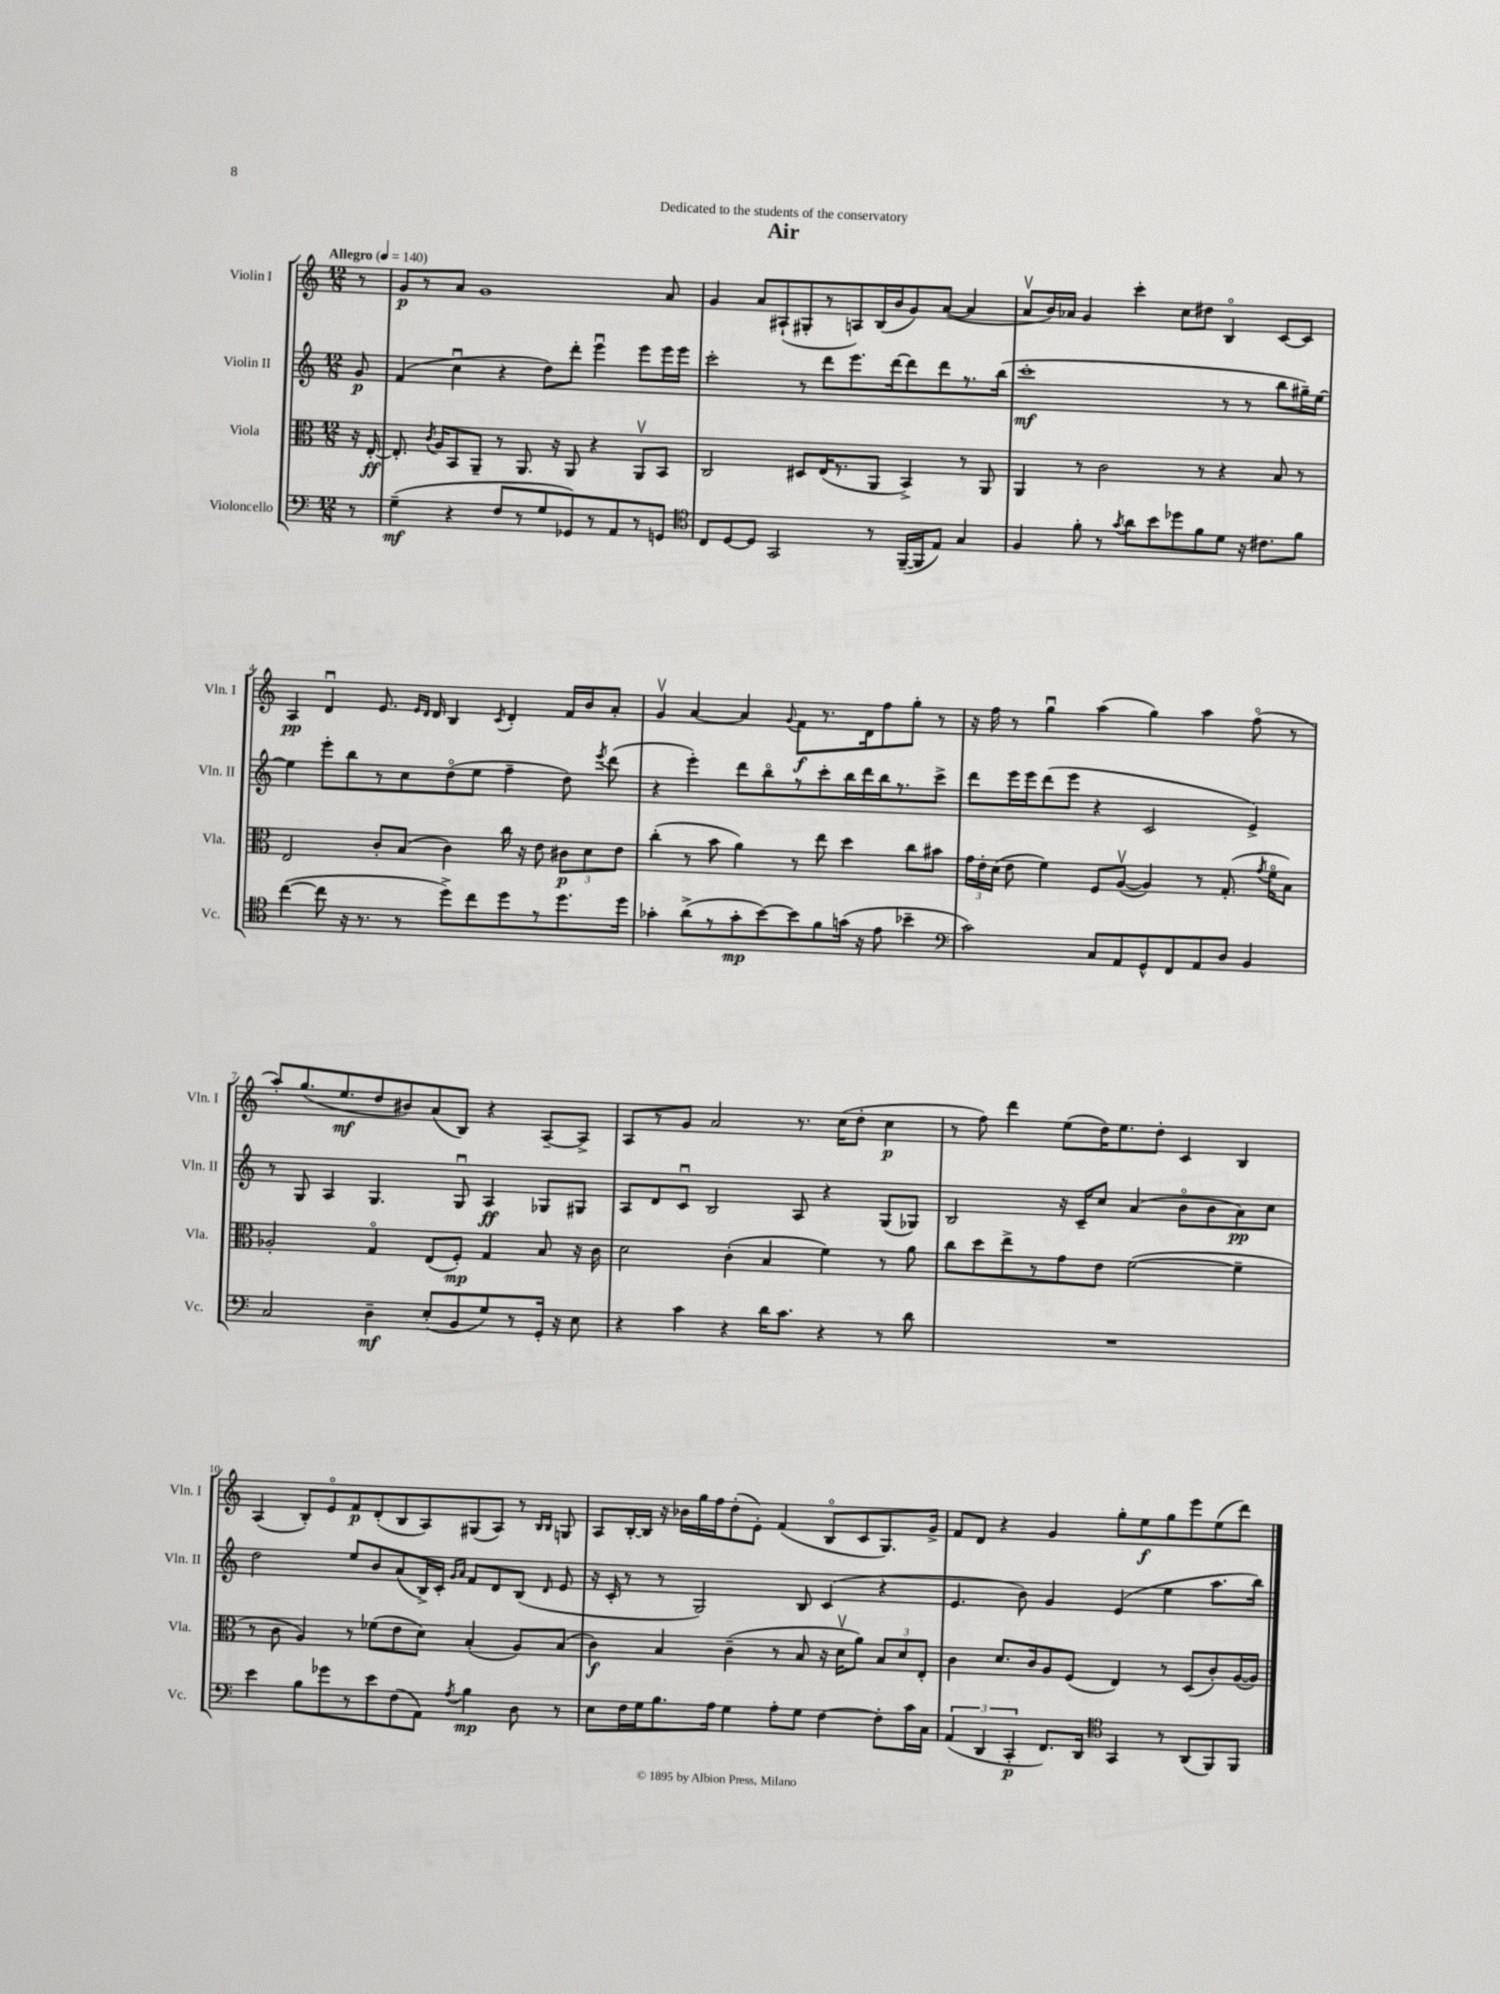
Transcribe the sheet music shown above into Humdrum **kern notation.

**kern	**dynam	**kern	**dynam	**kern	**dynam	**kern	**dynam
*part4	*part4	*part3	*part3	*part2	*part2	*part1	*part1
*staff4	*staff4	*staff3	*staff3	*staff2	*staff2	*staff1	*staff1
*I"Violoncello	*	*I"Viola	*	*I"Violin II	*	*I"Violin I	*
*I'Vc.	*	*I'Vla.	*	*I'Vln. II	*	*I'Vln. I	*
*clefF4	*	*clefC3	*	*clefG2	*	*clefG2	*
*k[]	*	*k[]	*	*k[]	*	*k[]	*
*M12/8	*	*M12/8	*	*M12/8	*	*M12/8	*
*MM140	*	*MM140	*	*MM140	*	*MM140	*
=	=	=	=	=	=	=	=
!	!	!	!	!	!	!LO:TX:a:B:t=Allegro	!
8r	.	16r	.	8g/	p	8r	.
.	.	[16E'/	ff	.	.	.	.
=1	=1	=1	=1	=1	=1	=1	=1
(4G~\	mf	8.E'/]	.	(4f/	.	8g/L	p
.	.	.	.	.	.	8r	.
.	.	8qc/	.	.	.	.	.
.	.	16A/KL	.	.	.	.	.
4r	.	8BB/	.	4ccu\	.	8a/J	.
.	.	8AA~/J	.	.	.	1g	.
8F/L	.	8r	.	4r	.	.	.
8r	.	8.AA/	.	.	.	.	.
8G/	.	.	.	8dd\L)	.	.	.
.	.	16r	.	.	.	.	.
8GG-X/)	.	8AA/	.	8ddd'\J	.	.	.
8r	.	4r	.	4eeeu\	.	.	.
8AA/	.	.	.	.	.	.	.
8r	.	8AAv/L	.	8eee\L	.	.	.
8GGn/J	.	8BB/J	.	16eee\L	.	8a/	.
.	.	.	.	16eee\JJ	.	.	.
=2	=2	=2	=2	=2	=2	=2	=2
*clefC4	*	*	*	*	*	*	*
8C/L	.	2C/	.	2ccc'\	.	4g/	.
[8D/	.	.	.	.	.	.	.
8D/J]	.	.	.	.	.	8a/L	.
2GG/	.	.	.	.	.	(8A#X`/	.
.	.	8D#X/L	.	8r	.	8G#X'/	.
.	.	(16E/K	.	8ddd\L	.	8r	.
.	.	8.r	.	.	.	.	.
.	.	.	.	8.eee\	.	8An/)	.
8r	.	8AA/J	.	.	.	(16B/L	.
.	.	.	.	[16ddd\k	.	16b/J	.
([16FF~/LL	.	4BB^/)	.	8ddd\]	.	8g/)	.
16FF/J]	.	.	.	.	.	.	.
8E/J)	.	.	.	8ddd\	.	([8a/J	.
4G/	.	8r	.	8.r	.	4a/]	.
.	.	8AA/	.	.	.	.	.
.	.	.	.	(16bb\Jk	.	.	.
=3	=3	=3	=3	=3	=3	=3	=3
4F/	.	4AA/	.	1ccc'	mf	8av/L	.
.	.	.	.	.	.	16b/L)	.
.	.	.	.	.	.	16a-X/JJ	.
8f'\	.	8r	.	.	.	4g/	.
8r	.	2c\	.	.	.	.	.
8qg/	.	.	.	.	.	.	.
8a\L	.	.	.	.	.	4ccc'\	.
8b\	.	.	.	.	.	.	.
8dd-X\	.	.	.	.	.	8cc\L	.
8f\	.	8r	.	.	.	8dd#X\J	.
8d\J	.	4r	.	8r	.	4B/	.
16r	.	.	.	8r	.	.	.
8.c#X\L	.	.	.	.	.	.	.
.	.	8B/	.	8bb\L	.	[8c/L	.
8f\J	.	8r	.	16gg#X~\L)	.	8c/J]	.
.	.	.	.	[16ee\JJ	.	.	.
!!LO:LB:g=z
=4	=4	=4	=4	=4	=4	=4	=4
([4cc\	.	2E/	.	4ee\]	.	4A/	pp
8cc\]	.	.	.	8eee'\L	.	4du/	.
16r	.	.	.	8bb\	.	.	.
8.r	.	.	.	.	.	.	.
.	.	8c'/L	.	8r	.	8.e/	.
8r	.	(8B/J	.	8cc\	.	.	.
.	.	.	.	.	.	16qqe/LL	.
.	.	.	.	.	.	16qqd/JJ	.
.	.	.	.	.	.	16d/	.
8dd^\L)	.	4c\)	.	(8dd\	.	4B/	.
8cc\	.	.	.	8ee\J	.	.	.
.	.	.	.	.	.	8qc/	.
8dd\	.	16cc\	.	4ff~\	.	4d'/	.
.	.	16r	.	.	.	.	.
8r	.	8e\	.	.	.	.	.
8.dd\	.	12c#X\L	p	8dd\)	.	16f/LL	.
.	.	.	.	.	.	16b/J	.
.	.	12d\	.	.	.	.	.
.	.	.	.	8qeee/	.	.	.
.	.	.	.	(8ddd\	.	8a'/J	.
.	.	12e\J	.	.	.	.	.
16dd\Jk	.	.	.	.	.	.	.
=5	=5	=5	=5	=5	=5	=5	=5
4g-X'\	.	(4cc'\	.	4r	.	4gv/	.
(8a^\L	.	8r	.	4eee'\)	.	[4a/	.
8r	.	8b\	.	.	.	.	.
8g-'\	mp	4a\)	.	8ddd\L	.	4a/]	.
[8b\)	.	.	.	8bb\	.	.	.
.	.	.	.	.	.	8qqg/	.
8b\]	.	8r	.	8r	.	8f\L	f
8f\	.	8ee\	.	8ccc'\	.	8.r	.
(16gn\Jk	.	4dd\	.	16bb\L	.	.	.
16r	.	.	.	16ddd\	.	16d\k	.
8e\	.	.	.	16bb\J	.	8ff\	.
.	.	.	.	8.r	.	.	.
4b-X~\	.	8cc\L	.	.	.	8gg'\J	.
.	.	8b#X\J	.	8ccc^\J	.	8r	.
=6	=6	=6	=6	=6	=6	=6	=6
*clefF4	*	*	*	*	*	*	*
2c\)	.	24g\LL	.	8ddd\L	.	16r	.
.	.	24e'\	.	.	.	.	.
.	.	.	.	.	.	16ff\	.
.	.	(24d\JJ	.	.	.	.	.
.	.	8e\	.	16eee\L	.	8r	.
.	.	.	.	16eee\J	.	.	.
.	.	4f\)	.	(8ddd\	.	4ggu\	.
.	.	.	.	8eee\J	.	.	.
8C/L	.	8F/L	.	4r	.	(4aa\	.
8AA/	.	([8Av/J	.	.	.	.	.
8GG^^/	.	4A/])	.	2c/	.	4gg\)	.
8FF/	.	.	.	.	.	.	.
8AA/	.	8r	.	.	.	4aa\	.
8D/J	.	(8.G'/	.	.	.	.	.
4BB/	.	.	.	4e^/)	.	(8ff\	.
.	.	8qg/	.	.	.	.	.
.	.	16f\KL	.	.	.	.	.
.	.	8B\J)	.	.	.	8r	.
!!LO:LB:g=z
=7	=7	=7	=7	=7	=7	=7	=7
2C/	.	2A-X'/	.	8r	.	8aa'/L)	.
.	.	.	.	8G/	.	(8.gg/	.
.	.	.	.	4A/	.	.	.
.	.	.	.	.	.	8.ee/	mf
4D~\	mf	4G/	.	4.G/	.	8dd/	.
.	.	.	.	.	.	8b#X/)	.
(8E'/L	.	(8E/L	.	.	.	(8a/	.
8BB/	.	8F'/J)	mp	8Gu/	.	8B/J)	.
8G/)	.	4G/	.	4A/	ff	4r	.
8r	.	.	.	.	.	.	.
16GG'/Jk	.	8B/	.	8G-X/L	.	[8A~/L	.
16r	.	.	.	.	.	.	.
8E\	.	16r	.	8G#X/J	.	8A^/J]	.
.	.	16c\	.	.	.	.	.
=8	=8	=8	=8	=8	=8	=8	=8
4r	.	2d\	.	8A/L	.	8A/L	.
.	.	.	.	8d/	.	8r	.
4c\	.	.	.	8cu/J	.	8g/J	.
.	.	.	.	2B/	.	2a/	.
4r	.	(4c'\	.	.	.	.	.
16d\KL	.	4B/	.	.	.	.	.
8.c\J	.	.	.	.	.	.	.
.	.	.	.	8A/	.	8.r	.
4r	.	4f\)	.	4r	.	.	.
.	.	.	.	.	.	(16cc\KL	.
.	.	.	.	.	.	8dd'\J	.
8r	.	8r	.	(8G/L	.	4cc\	p
8d\	.	8a\	.	8G-X/J)	.	.	.
=9	=9	=9	=9	=9	=9	=9	=9
1.r	.	8cc\L	.	2B/	.	8r	.
.	.	8dd\	.	.	.	8ff\)	.
.	.	8ee^\	.	.	.	4ddd\	.
.	.	8r	.	.	.	.	.
.	.	8g\	.	16r	.	(8ee\L	.
.	.	.	.	16c~/KL	.	.	.
.	.	8e\J	.	8cc/J	.	16dd\K)	.
.	.	.	.	.	.	8.ee\	.
.	.	([2f\	.	(4a/	.	.	.
.	.	.	.	.	.	8dd'\J	.
.	.	.	.	8b\L	.	4c/	.
.	.	.	.	8b\	.	.	.
.	.	4f~\]	.	8a\)	pp	4B/	.
.	.	.	.	8cc\J	.	.	.
!!LO:LB:g=z
=10	=10	=10	=10	=10	=10	=10	=10
4e\	.	8r	.	2dd\	.	(4A/	.
.	.	8c\	.	.	.	.	.
8B\L	.	4A/)	.	.	.	8B'/L)	.
8g-X\	.	.	.	.	.	8e/	.
8r	.	8r	.	8ee/L	.	8f/	p
8e\	.	(8f-X\L	.	8b/	.	(8d'/	.
(8F\	.	8e\	.	(8a/	.	8B/	.
8AA\J)	.	8d\J)	.	16B^/L)	.	8A/)	.
.	.	.	.	16c'/JJ	.	.	.
.	.	.	.	16qqg/LL	.	.	.
8qA/	.	.	.	16qqa/JJ	.	.	.
4B\	mp	(4B'/	.	8f/L	.	(8G#X/	.
.	.	.	.	8d/	.	8A/J)	.
8D\	.	8A/L)	.	(8B/J	.	8r	.
.	.	.	.	.	.	16qqB/LL	.
.	.	.	.	16qqd/	.	16qqB/JJ	.
8r	.	(8B/J	.	8e/	.	8Gn/	.
=11	=11	=11	=11	=11	=11	=11	=11
8E\L	.	4c\)	f	16r	.	8A/L	.
.	.	.	.	16c'/	.	.	.
16F\L	.	.	.	8r	.	[16B'/L	.
16G\J	.	.	.	.	.	16B/JJ]	.
8.B\	.	4B/	.	8r	.	16r	.
.	.	.	.	.	.	16b-X\LL	.
.	.	.	.	2G/)	.	16gg\	.
16A\Jk	.	.	.	.	.	16ff\J	.
4G\	.	(4c~\	.	.	.	(8dd'\	.
.	.	.	.	.	.	8e'\J)	.
8A'\L	.	8r	.	.	.	(4f/	.
8G\J	.	8B/	.	8B/	.	.	.
[4F\	.	16r	.	(4c/	.	8B/L	.
.	.	16dv\KL	.	.	.	.	.
.	.	8a\J)	.	.	.	8c/	.
8F'\L]	.	12B/L	.	4r	.	8.G/)	.
.	.	12d/	.	.	.	.	.
16c\L	.	.	.	.	.	.	.
.	.	12E'/J	.	.	.	.	.
16C\JJ	.	.	.	.	.	16g^/Jk	.
=12	=12	=12	=12	=12	=12	=12	=12
(6AA/	.	4c\	.	4.e/	.	8f/L	.
.	.	.	.	.	.	8d/J	.
6DD/	.	.	.	.	.	.	.
.	.	8.d/L	.	.	.	4r	.
6CC'/	p	.	.	.	.	.	.
.	.	.	.	8b\)	.	.	.
.	.	16c/k	.	.	.	.	.
8.FF/L)	.	8A/	.	4g/	.	4g/	.
.	.	(8F/J	.	.	.	.	.
16DD/Jk	.	.	.	.	.	.	.
*clefC4	*	*	*	*	*	*	*
4GG/	.	4E/)	.	(4e/	.	8gg'\L	.
.	.	.	.	.	.	8ee\	f
8r	.	8r	.	4ee\	.	8gg\	.
(8AA/L	.	(8D/L	.	.	.	8eee\	.
8FF/)	.	8c'/)	.	8.aa\L	.	(8ee\	.
8FF/J	.	([16A/L	.	.	.	8ddd\J)	.
.	.	16A/JJ])	.	16bb\Jk)	.	.	.
==	==	==	==	==	==	==	==
*-	*-	*-	*-	*-	*-	*-	*-
